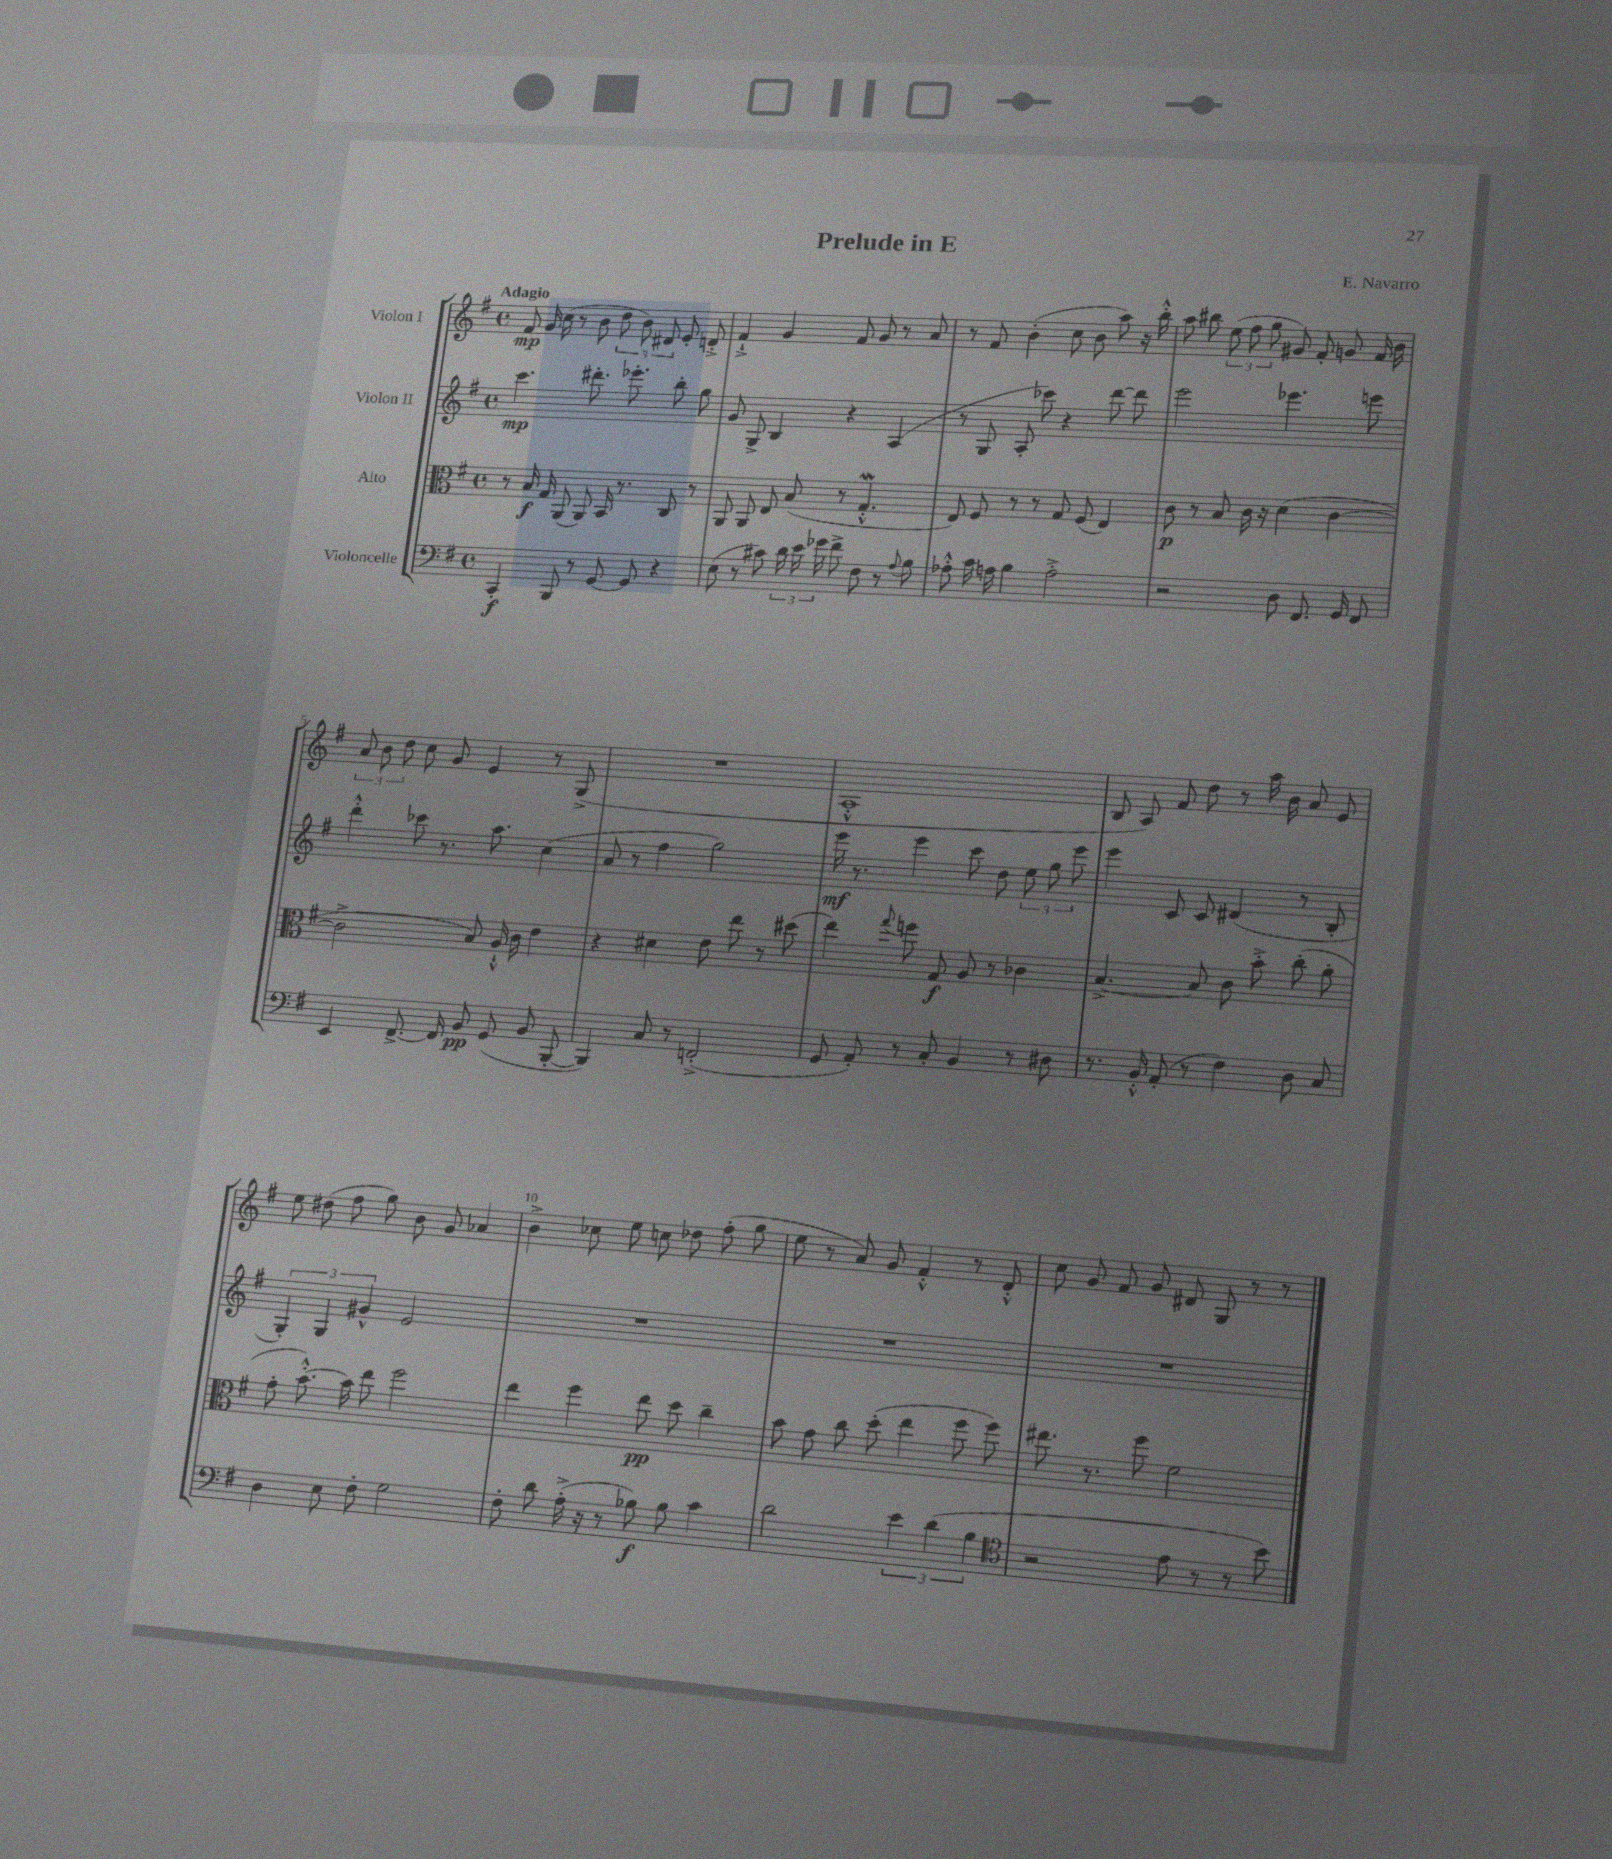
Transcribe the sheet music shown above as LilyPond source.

\header { title = "Prelude in E" composer = "E. Navarro" }
<<
\new StaffGroup <<
\new Staff = "s0" \with { instrumentName = "Violon I" } {
    \clef treble \key g \major \defaultTimeSignature \time 4/4 \tempo "Adagio"
    \autoBeamOff fis'8\mp g'16 c''16( r8 b'8 \tuplet 3/2 { d''8 b'8) dis'8 } e'8-. d'8-.-> |
    fis'4-!-> g'4 fis'8 g'8 r8 a'8 |
    r8 fis'8 b'4-.( c''8 b'8 a''8) r16 b''16-.-^ |
    a''8 bis''8 \tuplet 3/2 { e''8( fis''8 g''8 } gis'8) fis'8-. g'8 fis'16 b'16 |
    \tuplet 3/2 { a'8 b'8 d''8 } c''8 g'8 e'4 r8 g8->( |
    R1 |
    a1-.-^ |
    b8 a8) fis'8 d''8 r8 a''16 b'16 a'8 e'8 |
    e''8 dis''8( fis''8 g''8) b'8 g'8 aes'4 |
    b'4-> ces''8 e''8 c''8 des''8 fis''8-.( g''8 |
    e''8 r8 a'8) g'8 fis'4-.-^ r8 d'8-.-^ |
    c''8 g'8 fis'8 g'8 dis'8 g8 r8 r8 \bar "|." |
}
\new Staff = "s1" \with { instrumentName = "Violon II" } {
    \clef treble \key g \major \defaultTimeSignature \time 4/4
    \autoBeamOff c'''4.\mp dis'''8.-. ees'''8.-. b''8-. g''8 |
    g'8 g8-> b4 r4 a4( |
    r8 g8 a8-. ces'''8) r4 d'''8~ d'''8 |
    e'''2 ees'''4. e'''8 |
    d'''4-.-^ ces'''8 r8. a''8. c''4( |
    a'8 r8 fis''4 g''2) |
    e'''16\mf r8. e'''4 c'''8 d''8 \tuplet 3/2 { e''8 g''8 e'''8 } |
    e'''4 c'8 c'8 dis'4( r8 b8-. |
    \tuplet 3/2 { g4-.) g4 gis'4-^ } e'2 |
    R1 |
    R1 |
    R1 \bar "|." |
}
\new Staff = "s2" \with { instrumentName = "Alto" } {
    \clef alto \key g \major \defaultTimeSignature \time 4/4
    \autoBeamOff r8 b16\f g16 a,8( a,8) b,16 r8. c8 r8 |
    a,8 a,8 e8 b8( r8 g4.-.-^\mordent |
    e8) fis8 r8 r8 g8 fis8( e4) |
    c'8\p r8 b8 c'16 r16 d'4( c'4~ |
    c'2-> b8) a16-!-^ c'16 e'4 |
    r4 dis'4 e'8 e''8 r8 dis''8( |
    e''4) \appoggiatura { g''8 } f''8 g8\f a8 r8 ces'4 |
    b4.~-> b8 c'8 b'8-.-> c''8-.( a'8-. |
    g'8-. b'8.~-.-^) b'16 e''8 fis''2 |
    e''4 fis''4 e''8\pp d''8 c''4-- |
    b'8 g'8 c''8 d''8-.( e''4 fis''8 fis''8) |
    eis''8. r8. fis''8 fis'2 \bar "|." |
}
\new Staff = "s3" \with { instrumentName = "Violoncelle" } {
    \clef bass \key g \major \defaultTimeSignature \time 4/4
    \autoBeamOff c,4-.\f b,,8 r8 g,8~ g,8 r4 |
    e8( r8 cis'8) \tuplet 3/2 { d'16 e'16 ges'16 } fis'8-> fis8 r8 \appoggiatura { a8 } b8 |
    aes8-.-^ c'16 a16 b4 a2-.-> |
    r2 d8 fis,8. g,16 fis,8 |
    e,4 fis,8.~-> fis,16 b,8\pp g,8( b,8 b,,8~-. |
    b,,4) c8 r8 f,2-.->( |
    g,8 a,8-.) r8 c8-. b,4 r8 dis8 |
    r8. b,16-.-^ a,8-.( r8 fis4) d8 c8 |
    d4 e8 fis8-. g2 |
    fis8-. d'8 a16-.->( r16 r8 bes8\f) bes8 c'4 |
    d'2 \tuplet 3/2 { e'4 d'4( b4 } |
    \clef tenor r2 e'8 r8 r8 b'8) \bar "|." |
}
>>
>>
\layout { \context { \Score \override BarNumber.break-visibility = ##(#f #t #t) barNumberVisibility = #(every-nth-bar-number-visible 5) } }
